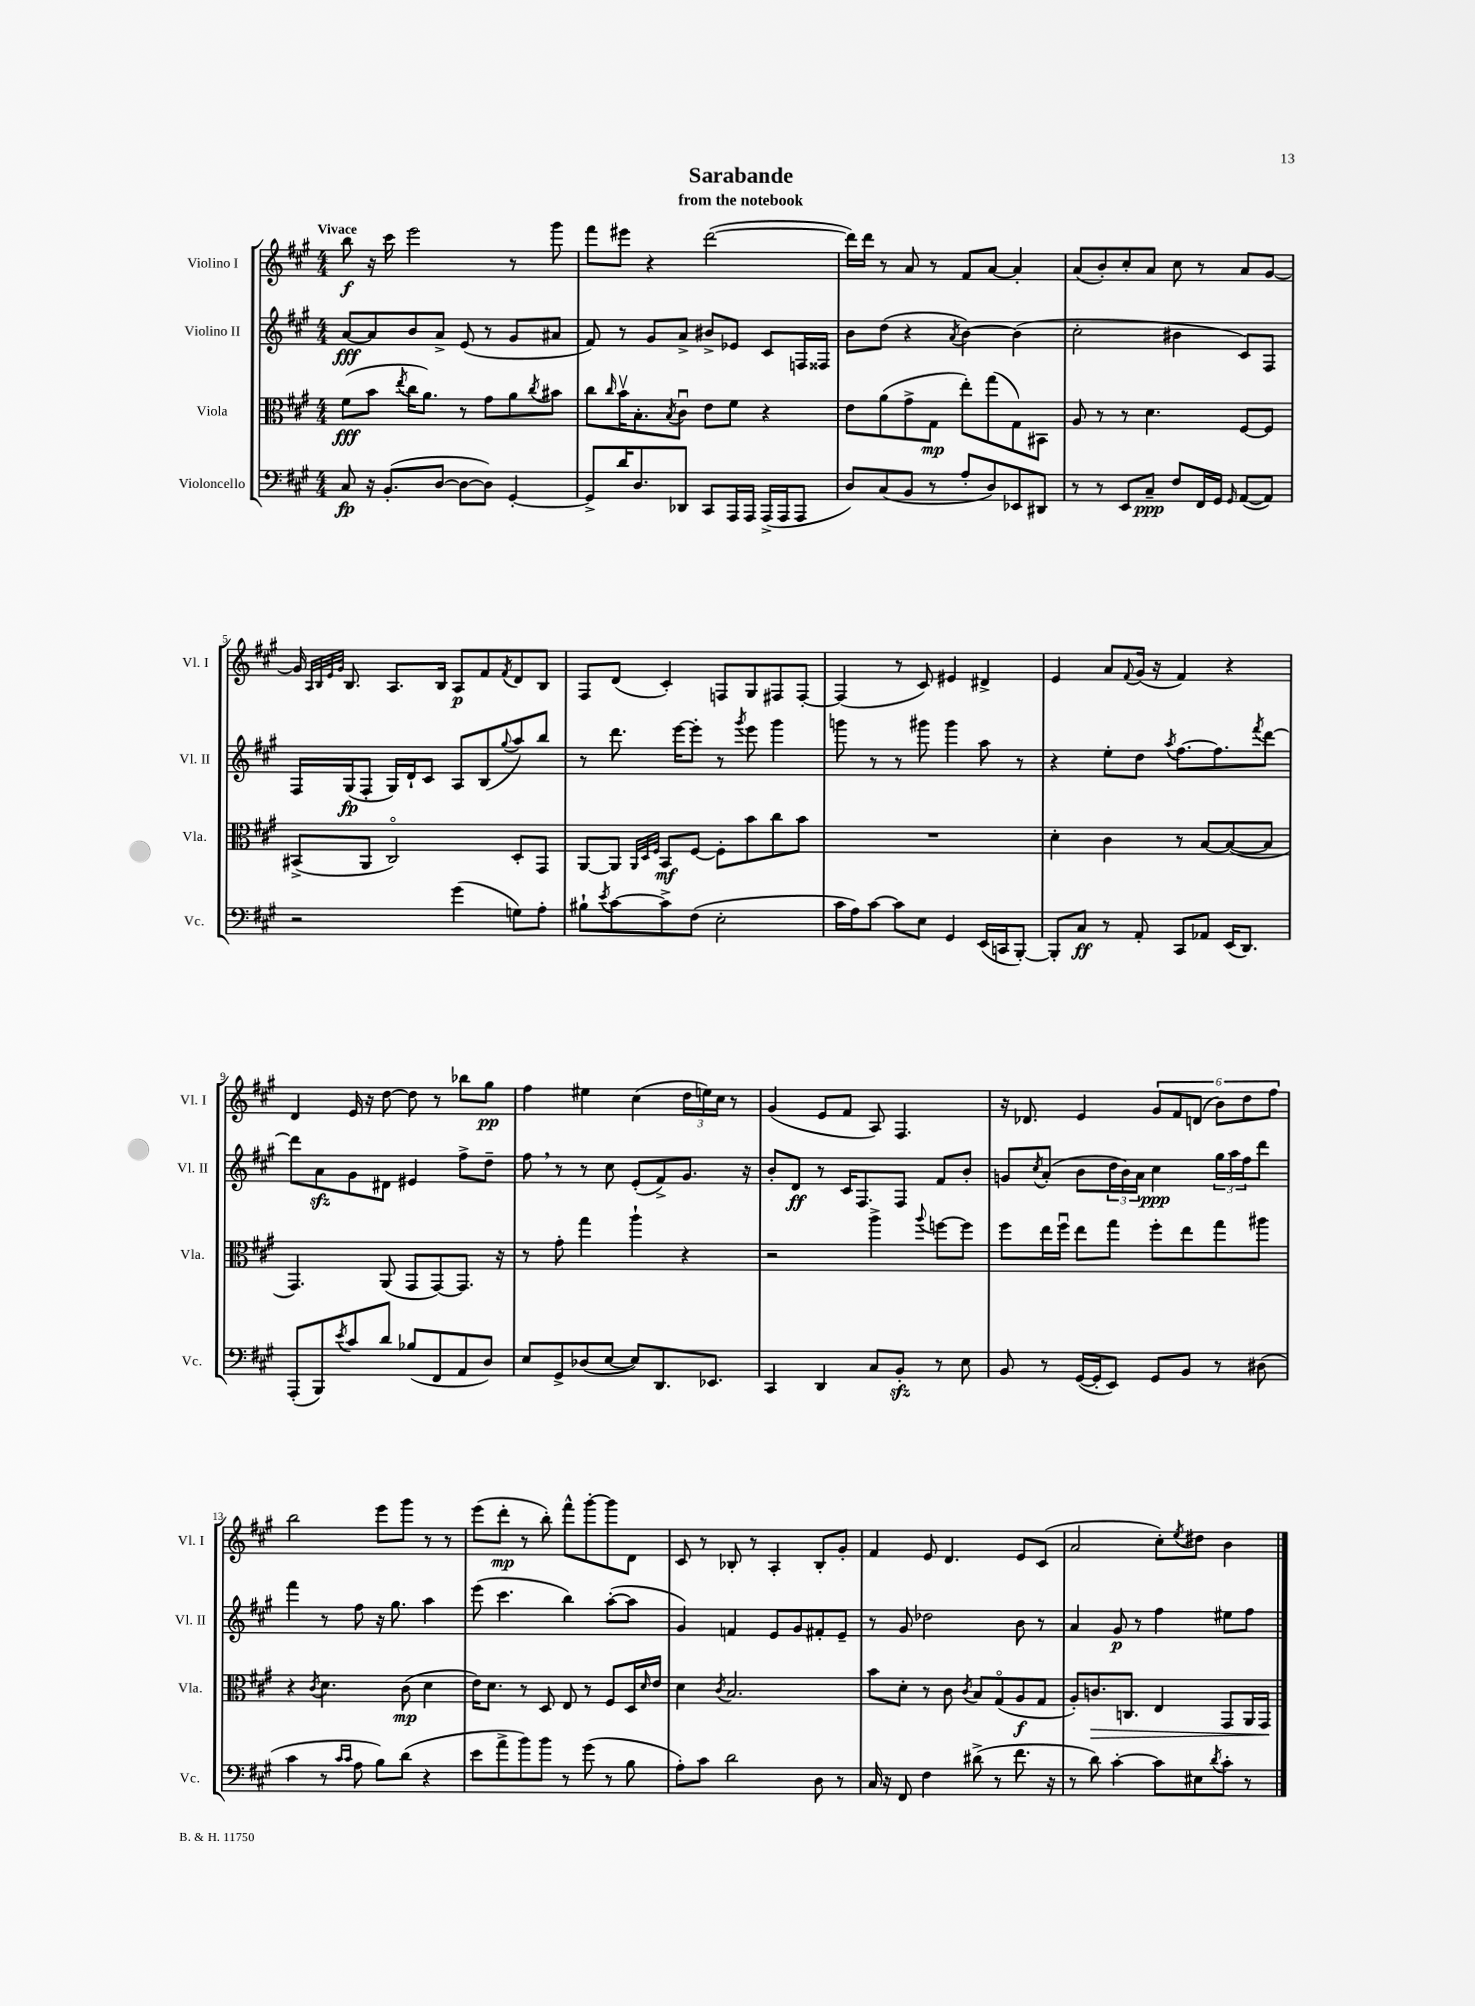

**kern	**kern	**kern	**kern
*staff4	*staff3	*staff2	*staff1
*clefF4	*clefC3	*clefG2	*clefG2
*k[f#c#g#]	*k[f#c#g#]	*k[f#c#g#]	*k[f#c#g#]
*M4/4	*M4/4	*M4/4	*M4/4
8C#/	(8f#\L	[8a/L	8bb\
16r	8b\J	8a/]	16r
(8.BB'/L	.	.	16ccc#\
.	8qee/	.	.
.	16cc#\LK	8b/	2eee\
.	8.a\J)	.	.
[8D/J	.	8a^/J	.
8D\_L	8r	(8e/	.
8D\]J)	8g#\L	8r	.
[4GG#'/	8a\	8g#/L	8r
.	8qcc#/	.	.
.	8b#\J	8a#/J	8ggg#\
=	=	=	=
8GG#^/]L	8cc#\L	8f#/)	8fff#\L
.	16qqcc#/	.	.
16d/K	16bv\K	8r	8eee#\J
8.D/	8.B'\	.	.
.	.	8g#/L	4r
.	8qB/	.	.
8DD-/J	8c#u\J	8a^/J	.
8CC#/L	8e\L	8b#^/L	([2ddd\
16AAA/L	8f#\J	8e-/J	.
16AAA/JJ	.	.	.
(16AAA^/LL	4r	8c#/L	.
16AAA/J	.	.	.
8AAA/J	.	16F/L	.
.	.	16F##/JJ	.
=	=	=	=
8D/L)	8e\L	8b\L	16ddd\]LL)
.	.	.	16ddd\JJ
(8C#/	(8a\	(8dd\J	8r
8BB/J	8g#^\	4r	8a/
8r	8G#\J	.	8r
.	.	8qa/	.
8A'/L	8ee'\L)	[4b\)	8f#/L
8D/)	(8gg#\	.	[8a/J
8EE-/	8G#\)	(4b\]	4a'/]
8DD#/J	8BB#\J	.	.
=	=	=	=
8r	8A/	2cc#'\	(8a/L
8r	8r	.	8b'/)
8EE/L	8r	.	8cc#'/
8C#~/J	4.d\	.	8a/J
8F#/L	.	4b#\	8cc#\
16FF#/L	.	.	8r
16GG#/JJ	.	.	.
16qqGG#/	.	.	.
([8AA/L	[8F#/L	8c#/L)	8a/L
8AA/]J)	8F#/]J	8F#/J	[8g#/J
=	=	=	=
2r	(8BB#^/L	16F#/LL	16g#/]
.	.	.	32qqA/LLL
.	.	.	32qqB/
.	.	.	32qqe/
.	.	.	32qqg#/JJJ
.	.	(16G#/J	8.B/
.	8AA/J	8F#'/J	.
.	2C#o/)	16G#/LL)	8.A/L
.	.	16d`/J	.
.	.	8c#/J	.
.	.	.	16B/Jk
(4g#\	.	8A/L	8A/L
.	.	(8B/	8f#/
.	.	8qqgg#/	8qf#/
8G\L)	8D'/L	8aa/)	8d/
8A'\J	8GG#/J	8bb/J	8B/J
=	=	=	=
8B#`\L	[8AA/L	8r	8F#/L
8qe/	.	.	.
[8c#\	8AA/]J	8.ddd\	(8d/J
.	32qqAA/LLL	.	.
.	32qqD/	.	.
.	32qqF#/JJJ	.	.
8c#^\]	8BB/L	.	4c#'/)
.	.	[16eee\LK	.
(8F#\J	[8F#/J	8eee'\]J	.
2E'\	8F#'\]L	8r	8F/L
.	.	8qggg#/	.
.	8b\	8eee\	8G#/
.	8cc#\	4ggg#\	8F#/
.	8b\J	.	[8F#'/J
=	=	=	=
16c#\LL	1r	8ggg\	(4F#/]
16A\J)	.	.	.
[8c#\J	.	8r	.
8c#\]L	.	8r	8r
8E\J	.	8ggg#\	8c#/)
4GG#/	.	4ggg#\	4e#/
(16EE/LL	.	8aa\	4d#^/
16CC/J	.	.	.
[8BBB'/J)	.	8r	.
=	=	=	=
8BBB'/]L	4d'\	4r	4e/
8C#/J	.	.	.
8r	4c#\	8ee'\L	8a/L
.	.	.	8qqf#/
8AA'/	.	8dd\J	(16g#/Jk
.	.	.	16r
.	.	8qaa/	.
8CC#/L	8r	[8.ff#\L	4f#/)
8AA-/J	[8B/L	.	.
.	.	8.ff#\]	.
(16EE/LK	(8B/_	.	4r
8.DD/J)	.	.	.
.	.	8qfff#/	.
.	8B/]J	[8ddd\J	.
=	=	=	=
(8AAA'/L	4.GG#/)	8ddd\]L	4d/
8BBB/)	.	8a\	.
8qe/	.	.	.
8c#/	.	8g#\	16e/
.	.	.	16r
8d/J	(8AA/	8d#\J	[8dd\
(8B-/L	8GG#/L	4e#/	8dd\]
8FF#/	[8GG#/)	.	8r
8AA/	8.GG#/]J	8ff#^\L	8bb-\L
8D/J)	.	8dd~\J	8gg#\J
.	16r	.	.
=	=	=	=
8E/L	8r	8ff#\	4ff#\
8GG#^/	8g#'\	8r	.
(8D-/	4gg#\	8r	4ee#\
[8E/J	.	8cc#\	.
8E/]L)	4aa`\	(8e'/L	(4cc#\
8.DD/	.	8f#^/)	.
.	4r	8.g#/J	24dd\LL
.	.	.	24ee\)
8.EE-/J	.	.	.
.	.	.	24cc#\JJ
.	.	.	8r
.	.	16r	.
=	=	=	=
4CC#/	2r	8b'/L	(4g#/
.	.	8d/J	.
4DD/	.	8r	8e/L
.	.	16c#/LK	8f#/J
.	.	8.F#/	.
8C#/L	4aa^\	.	8A/)
8BB'/J	.	8F#/J	4.F#/
.	8qqaa/	.	.
8r	[8ff\L	8f#/L	.
8E\	8ff\]J	8b'/J	.
=	=	=	=
8BB/	8ff#\L	8g/L	16r
.	.	.	8.d-/
.	.	8qcc#/	.
8r	16ee\L	(8a'/J	.
.	16ff#u\JJ	.	.
([16GG#/LL	8ee\L	8b\L	4e/
16GG#'/]J	.	.	.
8EE/J)	8gg#\J	24dd\L	.
.	.	24b\)	.
.	.	24a\JJ	.
8GG#/L	8ff#'\L	4cc#\	12g#/L
.	.	.	12f#/
8BB/J	8ee\	.	.
.	.	.	(12d/J
8r	8gg#\	24gg#\LL	12b\L)
.	.	24aa\	.
.	.	24ff#\J	12dd\
(8D#\	8aa#\J	8ddd\J	.
.	.	.	12ff#\J
=	=	=	=
4c#\	4r	4fff#\	2bb\
.	8qc#/	.	.
8r	4.d\	8r	.
16qqc#/LL	.	.	.
16qqc#/JJ	.	.	.
8A\	.	8ff#\	.
8B\L)	.	16r	8eee\L
.	.	8.gg#\	.
(8d\J	(8c#\	.	8ggg#\J
4r	4d\	4aa\	8r
.	.	.	8r
=	=	=	=
8e\L	16e\LK)	(8eee\	(8eee\L
.	8.d\J	.	.
8a^\	.	4.ccc#\	8ddd'\J
8b\)	8r	.	8r
8b\J	8D/	.	8bb'\)
8r	8E/	4bb\)	8fff#^^\L
(8g#\	8r	.	[8ggg#'\
8r	8F#/L	([8aa'\L	8ggg#\]
8B\	16D/L	8aa\]J	8d\J
.	16qqd/	.	.
.	16e/JJ	.	.
=	=	=	=
8A'\L)	4d\	4g#/)	8c#/
8c#\J	.	.	8r
.	8qc#/	.	.
2d\	2.B/	4f/	8B-'/
.	.	.	8r
.	.	8e/L	4A'/
.	.	8g#/	.
8D\	.	8f#'/	8B-'/L
8r	.	8e~/J	8g#'/J
=	=	=	=
16C#/	8b\L	8r	4f#/
16r	.	.	.
8FF#/	8d'\J	8g#/	.
4F#\	8r	2dd-\	8e/
.	8c#\	.	4.d/
.	8qc#/	.	.
(8d#^\	8B/L	.	.
8r	(8G#o/	.	.
8.f#\	8A/	8b\	8e/L
.	8G#/J	8r	(8c#/J
16r	.	.	.
=	=	=	=
8r	8A'/L)	4a/	2a/
8d\)	8.c/	.	.
[4c#'\	.	8g#/	.
.	8.C/J	.	.
.	.	8r	.
8c#\]L	4E/	4ff#\	8cc#'\L)
.	.	.	8qee/
8E#\	.	.	8dd#\J
8qd/	.	.	.
8c#'\J	8GG#/L	8ee#\L	4b\
8r	16AA/L	8ff#\J	.
.	16GG#/JJ	.	.
==	==	==	==
*-	*-	*-	*-
